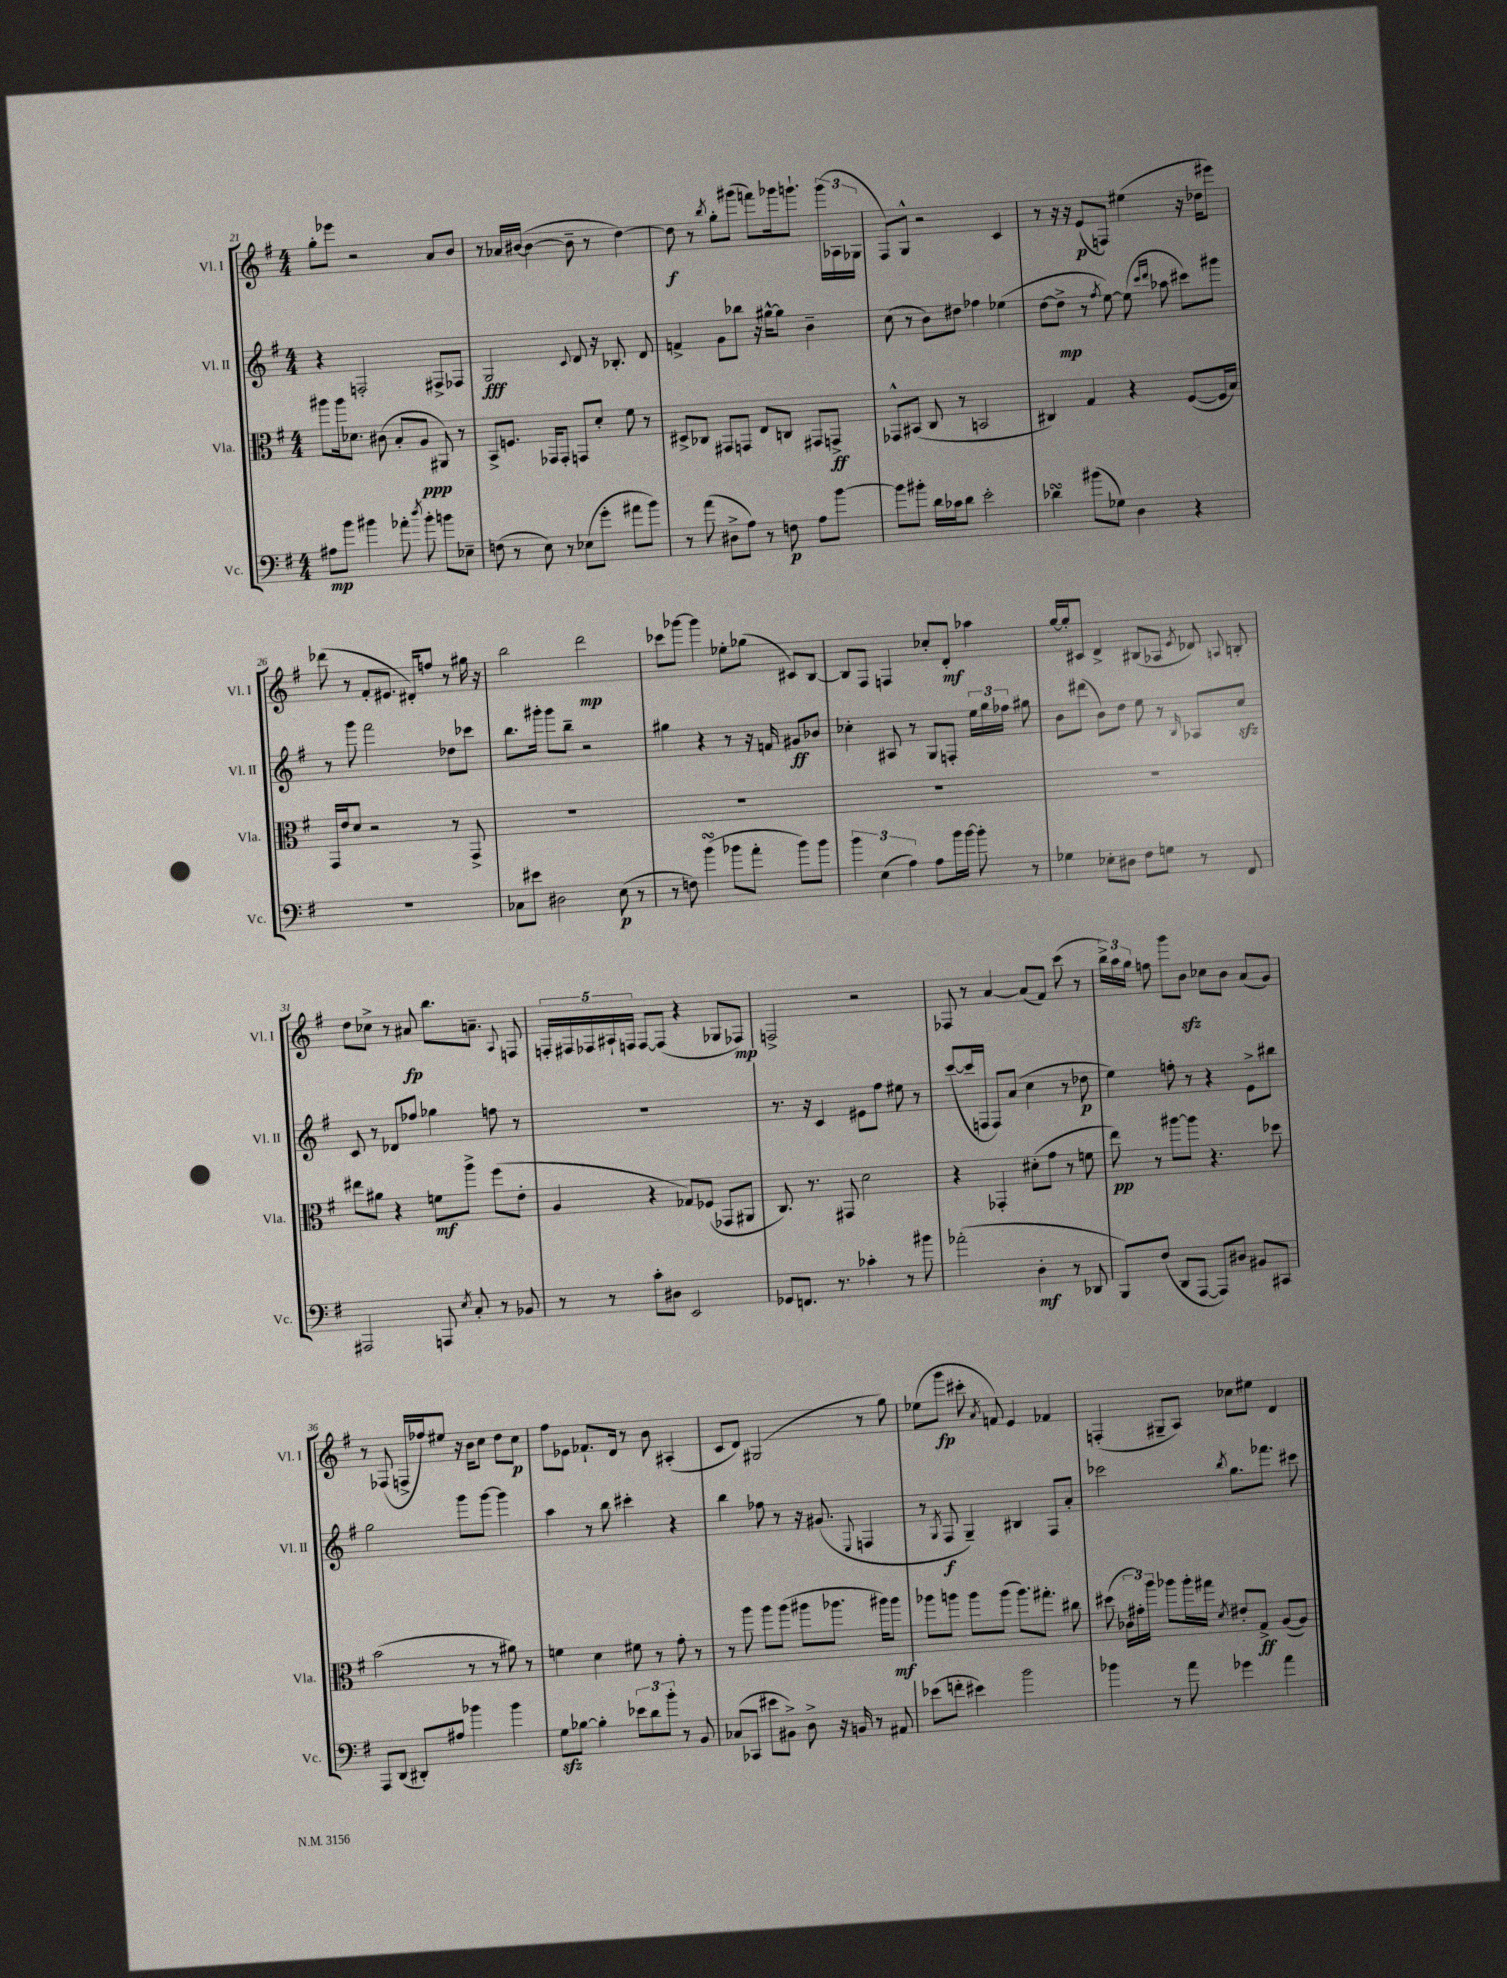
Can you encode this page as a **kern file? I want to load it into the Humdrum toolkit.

**kern	**kern	**kern	**kern
*staff4	*staff3	*staff2	*staff1
*clefF4	*clefC3	*clefG2	*clefG2
*k[f#]	*k[f#]	*k[f#]	*k[f#]
*M4/4	*M4/4	*M4/4	*M4/4
8A#	8aa#	4r	8gg'
8b	16aa#	.	8eee-
.	8.d-	.	.
4b#	.	2F'	2r
.	(8c#	.	.
8a-'	8B'	.	.
8qdd	.	.	.
8b#'	8A	.	.
8b	8AA#)	8F#^	8a
8E-~	8r	8F-	8b
=	=	=	=
(8F	8BB^	2G	8r
8r	8.F	.	16a-
.	.	.	([16b#
8E)	.	.	4b#_
.	16GG-	.	.
8r	8GG-'	.	.
.	.	8qqc	.
(8E-	8GG	8d	8b#~]
8g'	8d'	16r	8r
.	.	8.B-'	.
8a#	8f#	.	[4dd)
8b)	8r	8d	.
=	=	=	=
8r	8D#^	4f^	8dd]
(8a	8C-	.	8r
.	.	.	8qbb
8D#^	8GG#	8g	8gg'
8A)	8GG	8bb-	(8ggg#
8r	8E	16r	8fff)
.	.	[16gg#^^	.
8F	8C	8gg#]	16ggg-
.	.	.	8.ggg`
8A	8GG#	4b~	.
[8b	8GG^	.	(24ggg
.	.	.	24A-
.	.	.	24G-
=	=	=	=
8b]	8GG-^^	(8cc	8F#)
8b#'	(8BB#	8r	8G^^
16d	8C	8b)	2r
16c-	.	.	.
8d	8r	8dd#	.
2e'	2BB	4ff-	.
.	.	(4ee-	4c
=	=	=	=
4d-	4C#)	[8dd	8r
.	.	8dd^]	16r
.	.	.	16r
(8b#	4G	8r	(8e
.	.	8qff#	.
8G-)	.	[8ee)	8F)
4D	4r	(8ee]	(4ee#
.	.	16qqccc	.
.	.	16qqddd	.
.	.	8aa-	.
4r	([8F#	8ccc#)	16r
.	.	.	16dd-
.	16F#]	8ggg#	8eee#)
.	16B)	.	.
=	=	=	=
1r	16GG	8r	(8ddd-
.	16e	.	.
.	8d	8ggg	8r
.	2r	2fff#	8f#'
.	.	.	8.e#
.	.	.	16d#')
.	.	.	8ff
.	8r	8dd-	8r
.	8GG^	8ccc-	16gg#
.	.	.	16r
=	=	=	=
8C-	1r	8.bb	2bb
8e#	.	.	.
.	.	16ggg#'	.
2D#	.	8ggg#	.
.	.	8bb~	.
.	.	2r	2ddd
(8E	.	.	.
8r	.	.	.
=	=	=	=
8r	1r	4gg#	8ccc-
8F)	.	.	[8ggg-
(4b	.	4r	4ggg-]
8b-	.	8r	8ee-'
8a'	.	16r	(8gg-
.	.	16f	.
8b-)	.	8g#	8c#)
8b-	.	8b-	[8B
=	=	=	=
6b	1r	4cc-'	8B]
.	.	.	8F#
(6E	.	.	.
.	.	8A#	4F
6A)	.	.	.
.	.	8r	.
8A	.	8G	8cc-'
16b	.	8F'	8d'
[16b	.	.	.
8b']	.	24ee	4aa-
.	.	24gg	.
.	.	24ff-	.
8r	.	8gg#	.
=	=	=	=
4G-	1r	8b	[16gg
.	.	.	16gg']
.	.	(8ddd#	8c#
8E-'	.	8b)	4d^
8D#	.	8dd	.
8F#	.	8ee	(8B#
8G	.	8r	8A-
.	.	16qqB	8qe
8r	.	8A-	8d-)
.	.	.	8qqA
8FF#	.	8cc	8B'
=	=	=	=
2AAA#	8ee#	8c	8dd
.	8a#	8r	8cc-^
.	4r	8d-	8r
.	.	8ff-	8a#
8AAA	8f	4gg-	8.bb
8qE	.	.	.
8C'	8aa^	.	.
.	.	.	8.a~
8r	(8ff#	8ff	.
.	.	.	8qqA
8BB-	8e'	8r	8F
=	=	=	=
8r	4A	1r	20F'
.	.	.	20F#
.	.	.	20F-
8r	.	.	.
.	.	.	20A#`
.	.	.	20F
8c'	4r	.	[8F
8D#	.	.	(8F]
2EE	8G-)	.	4r
.	(8F-	.	.
.	8GG-	.	8G-
.	8AA#	.	8F-)
=	=	=	=
8GG-	8.C)	8.r	2F^
8.FF	.	.	.
.	8.r	16r	.
.	.	4c	.
8.r	.	.	.
.	8GG#	.	.
4c-'	2d	8e#	2r
.	.	8ff#	.
8r	.	8ee#	.
8b#	.	8r	.
=	=	=	=
(2a-'	4r	([8ccc	8F-
.	.	16ccc]	8r
.	.	16F	.
.	4GG-'	8F)	[4a
.	.	(8a	.
4D'	(8d#'	4cc	(8a]
.	8g	.	8f#)
8r	8r	8r	(8ccc
8DD-	8f	8dd-	8r
=	=	=	=
8BBB)	8ee)	4ee)	24bb^)
.	.	.	24aa
.	.	.	24gg
(8F#	8r	.	8ff
8DD	[8aa#	8ff'	8ggg
[8AAA	8aa#]	8r	8b
8AAA])	4.r	4r	8cc-
8D#	.	.	8b
8BB#	.	8e^	(8a
8CC#	8dd-	8bb#	8g)
=	=	=	=
8AAA	(2b	2gg	8r
(8DD	.	.	(8F-
8DD#')	.	.	16F^
.	.	.	16ff-)
8A#	.	.	8ee#
4b-	8r	8ggg	16r
.	.	.	16b
.	8r	[8ggg	8cc
4b-	8a#)	4ggg]	8dd
.	8r	.	8cc
=	=	=	=
8G	4f	4aa	8ff#
[8B-	.	.	8e-
4B-']	4d	8r	8.f-`
.	.	8bb	.
.	.	.	16d
12e-	8f#	4ccc#'	8r
12d	.	.	.
.	8r	.	8b
12b'	.	.	.
8r	8g'	4r	(4A#'
8BB	8r	.	.
=	=	=	=
(8C-	8r	4bb	8c
8CC-	8aa	.	8d)
8e#	8aa	8ff-	(2G#
8BB#^)	(8aa	8r	.
8D^	8aa#	16r	.
.	.	(8.g#	.
16r	8.aa-	.	.
16BB	.	.	.
.	.	8qqE	.
8r	.	4F	8r
.	16aa#)	.	.
8AA#	8aa#	.	8gg)
=	=	=	=
(8e-	8aa-	8r	(8ee-
.	.	8qG	.
8f'	8aa	8F#	8ggg
4e#)	8aa	4G~)	8ccc#'
.	.	.	8qa
.	(8aa	.	8f)
2b	8.aa)	4B#	4e
.	8.gg#'	.	.
.	.	8F#	4f-
.	8cc#	8a'	.
=	=	=	=
4b-	(8dd#	2ccc-	(4F'
.	24c-	.	.
.	24g#')	.	.
.	24aa	.	.
8r	8aa-	.	8G#~
8a	16aa-'	.	8A)
.	16gg#	.	.
.	8qd	8qbb	.
4g-	8e#'	8.gg	8cc-
.	8G^	.	8ee#
.	.	8.fff-	.
4a	([8A	.	4d
.	8A])	8ccc#	.
==	==	==	==
*-	*-	*-	*-
